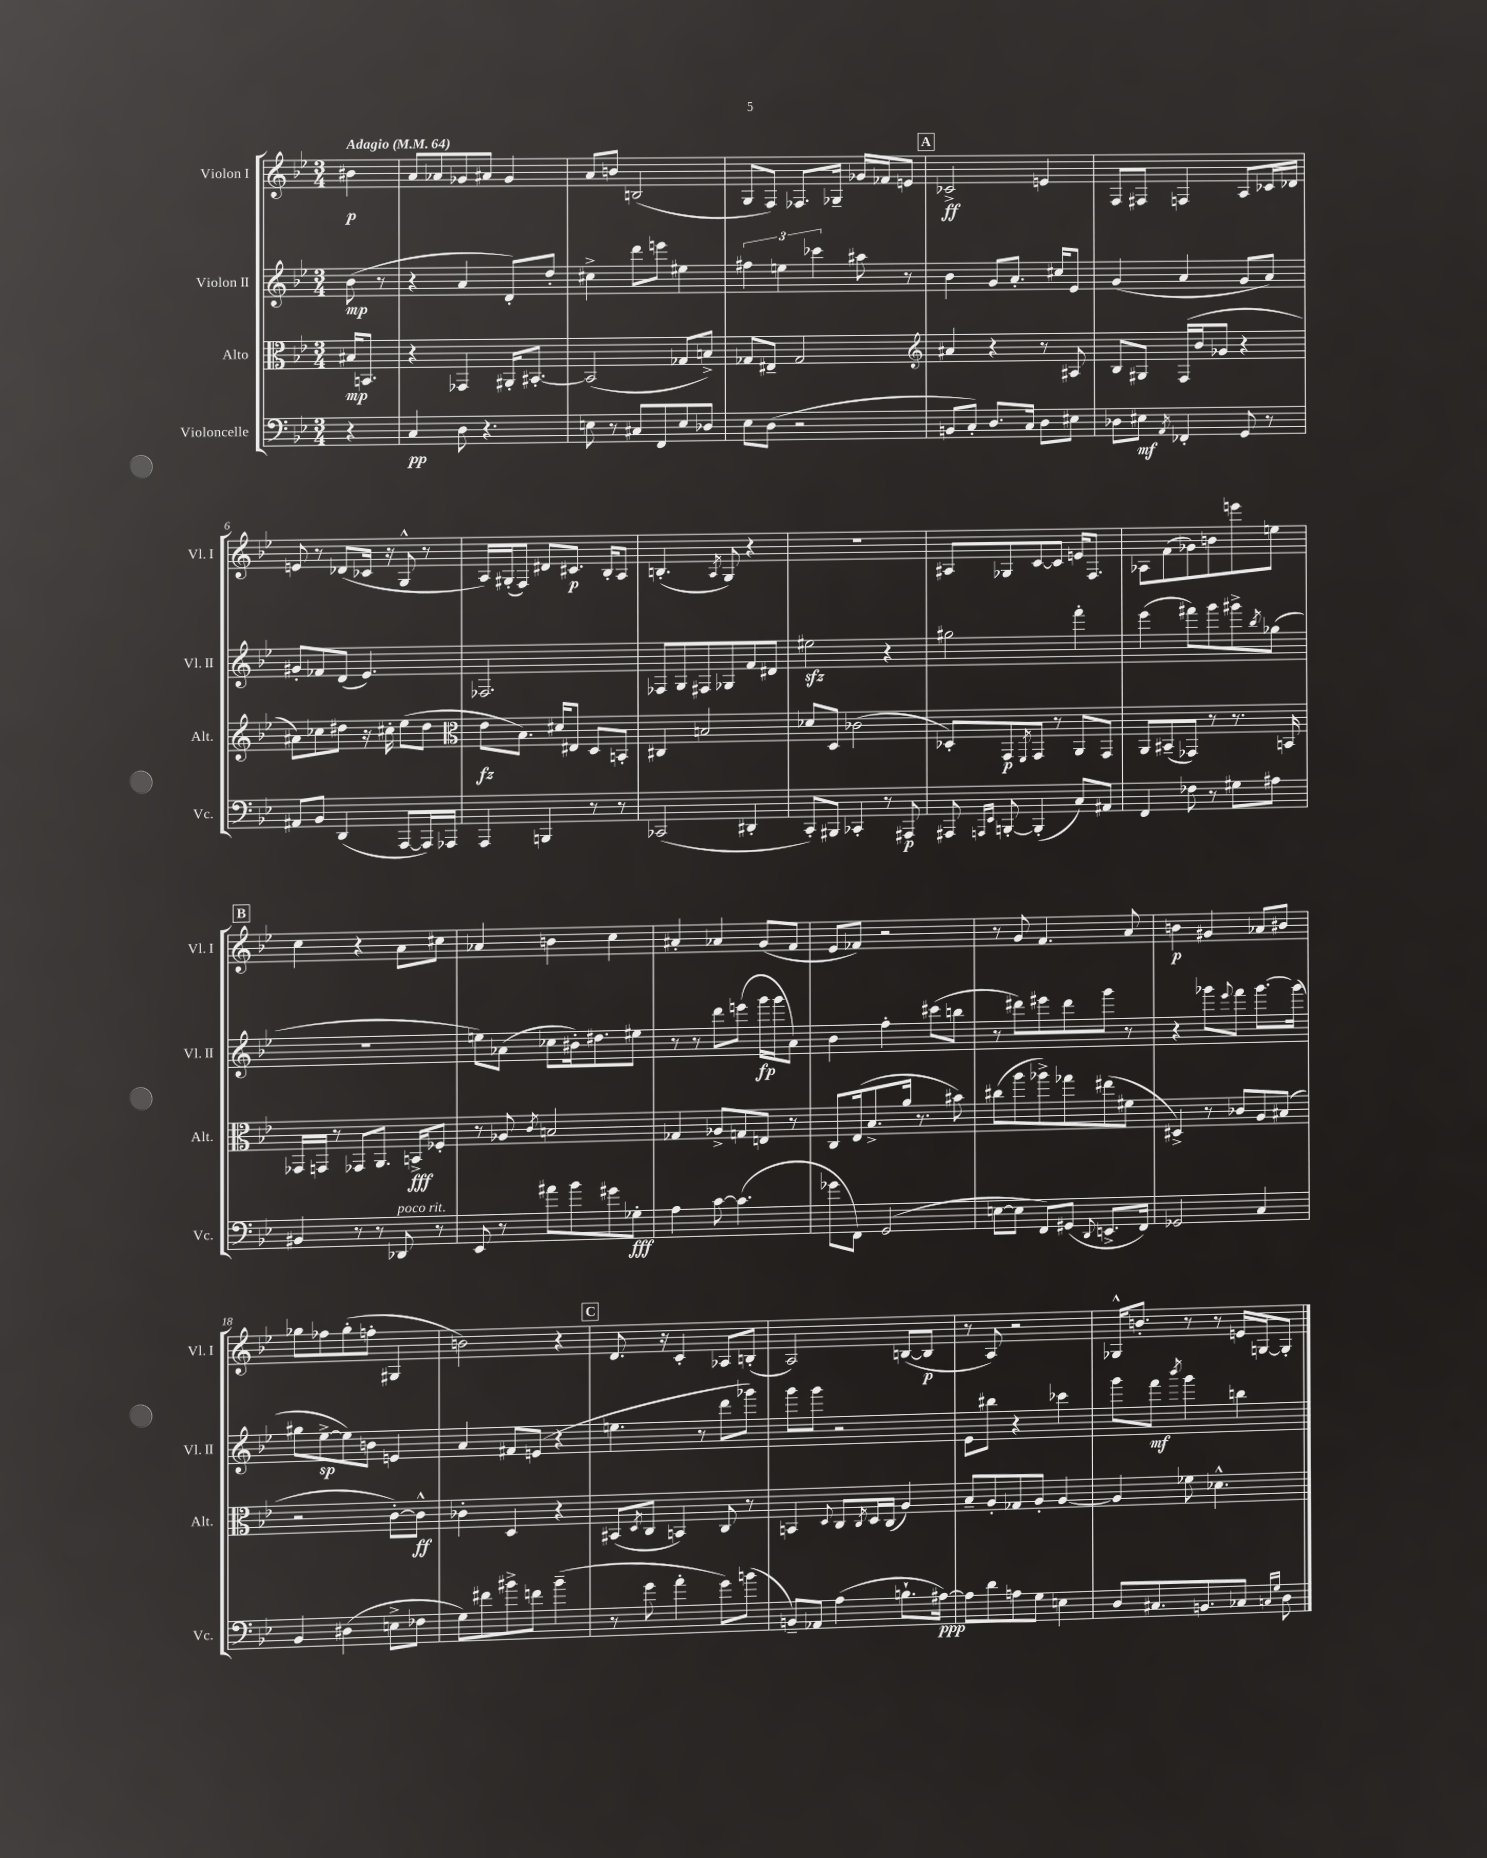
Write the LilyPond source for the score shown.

<<
\new StaffGroup <<
\new Staff = "s0" \with { instrumentName = "Violon I" shortInstrumentName = "Vl. I" } {
    \clef treble \key bes \major \numericTimeSignature \time 3/4 \partial 4 \tempo "Adagio" 4 = 64
    bis'4\p |
    a'8 aes'8 ges'8 ais'8 ges'4 |
    a'8 b'8 b2( |
    g8 f8) fes8. ges16-- ges'16 fes'16 e'8 |
    \mark \markup { \box "A" } ces'2->\ff e'4 |
    f8 fis8 f4 a8 ces'16 des'16 |
    e'8 r8 des'8( ces'16 r16 g8-^ r8 |
    a16) gis16-.( f8) dis'8 cis'8.\p bes16-. a8 |
    b4.-.( \acciaccatura { a8 } g8) r4 |
    R2. |
    ais8 ges8 c'8~ c'8 e'16 f8. |
    aes8 f'8( ges'8) b'8 e'''8 e''8 |
    \mark \markup { \box "B" } c''4 r4 a'8 cis''8 |
    aes'4 b'4 c''4 |
    ais'4-. aes'4 g'8( f'8 |
    ees'8 fes'8) r2 |
    r8 g'8 f'4. a'8 |
    b'4\p gis'4 aes'8 bis'8 |
    ges''8 fes''8 ges''8-.( f''8-. gis4 |
    b'2) r4 |
    \mark \markup { \box "C" } d'8. r16 c'4-. aes8 b8-.( |
    a2) b8~( b8\p |
    r8 a8) r2 |
    ges16-^ b'8.-. r8 r8 e'16 g16~ g8-. \bar "|." |
}
\new Staff = "s1" \with { instrumentName = "Violon II" shortInstrumentName = "Vl. II" } {
    \clef treble \key bes \major \numericTimeSignature \time 3/4 \partial 4
    bes'8\mp( r8 |
    r4 a'4 d'8-.) d''8-. |
    cis''4-> d'''8 e'''8 eis''4 |
    \tuplet 3/2 { fis''4 e''4 ces'''4 } ais''8 r8 |
    \mark \markup { \box "A" } bes'4 g'8 a'8.-. cis''16 ees'8 |
    g'4( a'4 g'8 a'8) |
    gis'8-. fes'8 d'8( ees'4.) |
    fes2. |
    fes8 g8 fis8 ges8 f'8 dis'8 |
    eis''2\sfz r4 |
    gis''2 f'''4-. |
    ees'''4( fis'''8) g'''8 gis'''8-> \acciaccatura { bes''8 } ges''8( |
    \mark \markup { \box "B" } R2. |
    e''8) aes'8( ces''8 bis'16-.) dis''8. eis''8 |
    r8 r8 d'''8 e'''8( g'''16\fp g'''16 a'8) |
    bes'4 f''4-. cis'''8( b''8 |
    r8 dis'''8) eis'''8 dis'''8 g'''8 r8 |
    r4 ges'''8 \appoggiatura { ees'''8 } f'''8 ges'''8.~ ges'''16( |
    gis''8 ees''8~->\sp ees''8) b'8 e'4 |
    a'4 fis'8 e'8( r4 |
    \mark \markup { \box "C" } e''4. r8 d'''8 ges'''8) |
    g'''8 g'''8 r2 |
    ees'8 bis''8 r4 ces'''4 |
    g'''8 f'''8\mf \acciaccatura { bes'''8 } g'''4 b''4 \bar "|." |
}
\new Staff = "s2" \with { instrumentName = "Alto" shortInstrumentName = "Alt." } {
    \clef alto \key bes \major \numericTimeSignature \time 3/4 \partial 4
    bis16\mp b,8. |
    r4 ges,4 ais,16-. bis,8.~-. |
    bis,2( ges8 b8->) |
    ges8 eis8-- ges2 |
    \mark \markup { \box "A" } \clef treble ais'4 r4 r8 ais8 |
    bes8 gis8 f16( bes'16 ges'8 r4 |
    ais'8) ces''8 dis''8 r16 cis''16-. ees''8( dis''8 |
    \clef alto ees'8\fz bes8.) dis'16 eis8 d8 b,8-. |
    cis4 b2 |
    des'8 d8 ces'2( |
    des8-.) g,8\p \acciaccatura { f,8 } g,8 r8 a,8 g,8 |
    a,8 bis,8--( ges,8) r8 r8. b,16 |
    \mark \markup { \box "B" } ges,16 g,16 r8 ges,8 a,8. b,16->\fff fes8-. |
    r8 aes8 \acciaccatura { c'8 } b2 |
    ges4 aes8-> g8 e8 r8 |
    c8 ees16( bes8.-> a'16 r8. bis'8) |
    cis''8( a''8 aes''8->) ges''8 eis''8( fis'8 |
    dis4->) r8 ces'8 a8 bis8( |
    r2 c'8~-.) c'8-^\ff |
    ces'4-. d4 r4 |
    \mark \markup { \box "C" } bis,8( \acciaccatura { d8 } c8 b,4) c8 r8 |
    b,4 \appoggiatura { d8 } c8 \acciaccatura { c8 } d16 c16( a4) |
    bes8-- a8-. ges8 a8-. a4~ |
    a4 fes'8 des'4.-^ \bar "|." |
}
\new Staff = "s3" \with { instrumentName = "Violoncelle" shortInstrumentName = "Vc." } {
    \clef bass \key bes \major \numericTimeSignature \time 3/4 \partial 4
    r4 |
    c4\pp d8 r4. |
    e8 r8 cis8 f,8 e8 des8 |
    ees8 d8( r2 |
    \mark \markup { \box "A" } b,8 c8-.) d8. c16 d8 eis8 |
    des8 eis8\mf \acciaccatura { a,8 } fes,4-. g,8 r8 |
    ais,8 bes,8 d,4( a,,8~ a,,16) aes,,16 |
    a,,4 b,,4 r8 r8 |
    ces,2( dis,4-. |
    c,8-.) bis,,8 ces,4-. r8 ais,,8\p |
    ais,,8 \grace { a,,16 ees,16 } b,,8~-. b,,4-.( c8) ais,8 |
    f,4 fes8 r8 gis8 ais8 |
    \mark \markup { \box "B" } bis,4 r8 r8 des,8^\markup { \italic "poco rit." } r8 |
    ees,8 r8 ais'8 bes'8 gis'8 ges8-.\fff |
    a4 c'8~ c'4.( |
    ges'8 f,8) g,2( |
    e8~ e8 f,8) gis,8( \appoggiatura { d,8 } e,8.-> f,16) |
    ges,2 c4 |
    bes,4 dis4( e8-> fes8 |
    g8) fis'8 bis'8-> f'8 bis'4--( |
    \mark \markup { \box "C" } r8 g'8 a'4-. g'8) b'8( |
    b,8--) aes,8 a4( b8.-! ais16~\ppp) |
    ais8 d'8 a8 g8 e4 |
    d8 cis8. b,8. ces8 \grace { c16 g16 } d8 \bar "|." |
}
>>
>>
